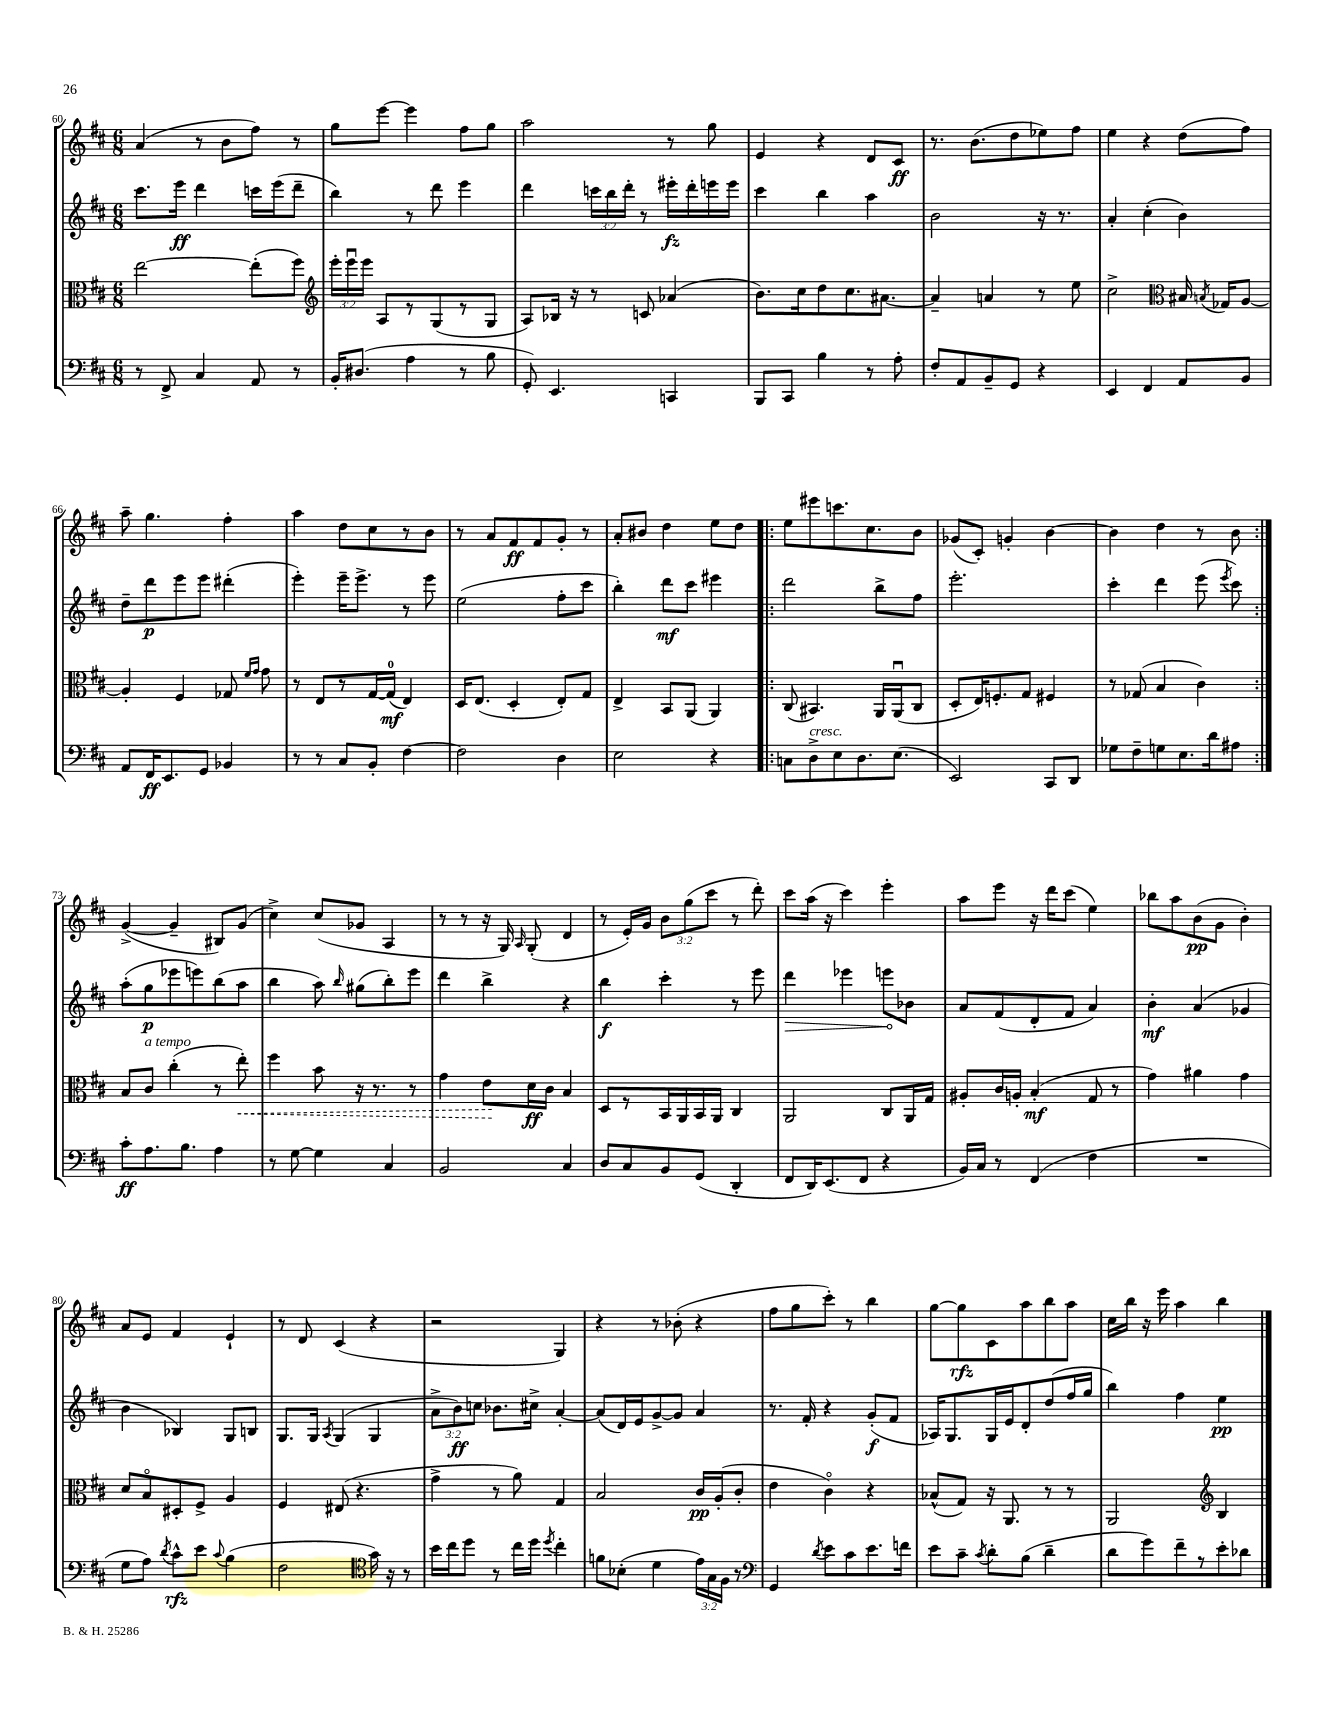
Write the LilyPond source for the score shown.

<<
\new StaffGroup <<
\new Staff = "s0" {
    \clef treble \key d \major \numericTimeSignature \time 6/8 \override Staff.TupletNumber.text = #tuplet-number::calc-fraction-text
    \autoBeamOff a'4( r8 b'8[ fis''8]) r8 |
    g''8[ e'''8]~ e'''4 fis''8[ g''8] |
    a''2 r8 g''8 |
    e'4 r4 d'8[ cis'8]\ff |
    r8. b'8.[( d''8 ees''8) fis''8] |
    e''4 r4 d''8[( fis''8]) |
    a''8-- g''4. fis''4-. |
    a''4 d''8[ cis''8 r8 b'8] |
    r8 a'8[ fis'8\ff fis'8 g'8]-. r8 |
    a'8[-. bis'8] d''4 e''8[ d''8] |
    \repeat volta 2 { e''8[ eis'''8 c'''8. cis''8. b'8] |
    ges'8[( cis'8]-.) g'4-. b'4~ |
    b'4 d''4 r8 b'8 | }
    g'4~->( g'4-- bis8[) g'8]( |
    cis''4->) cis''8[( ges'8] a4 |
    r8 r8 r16 g16) \grace { a16 } g8-.( d'4 |
    r8 e'16[-.) g'16] \tuplet 3/2 { b'8[ g''8( cis'''8] } r8 d'''8-.) |
    cis'''8[ a''16]( r16 cis'''4) e'''4-. |
    a''8[ e'''8] r16 d'''16[ cis'''8]( e''4) |
    bes''8[ a''8 b'8\pp( g'8] b'4-.) |
    a'8[ e'8] fis'4 e'4-! |
    r8 d'8 cis'4( r4 |
    r2 g4) |
    r4 r8 bes'8-.( r4 |
    fis''8[ g''8 cis'''8]-.) r8 b''4 |
    g''8[~ g''8\rfz cis'8 a''8 b''8 a''8] |
    cis''16[ b''16] r16 e'''16 a''4 b''4 \bar "|." |
}
\new Staff = "s1" {
    \clef treble \key d \major \numericTimeSignature \time 6/8 \override Staff.TupletNumber.text = #tuplet-number::calc-fraction-text
    \autoBeamOff cis'''8.[ e'''16]\ff d'''4 c'''16[ e'''16( d'''8]-- |
    b''4) r8 d'''8 e'''4 |
    d'''4 \tuplet 3/2 { c'''16[ b''16 d'''16]-. } r8 eis'''16[-.\fz d'''16-. e'''16 e'''16] |
    cis'''4 b''4 a''4 |
    b'2 r16 r8. |
    a'4-. cis''4-.( b'4) |
    d''8[-- d'''8\p e'''8 e'''8] dis'''4-.( |
    e'''4-.) e'''16[-- e'''8.]-> r8 e'''8 |
    e''2( fis''8[-. cis'''8] |
    b''4-.) d'''8[\mf cis'''8] eis'''4 |
    \repeat volta 2 { d'''2 b''8[-> fis''8] |
    e'''2.-. |
    cis'''4-. d'''4 e'''8( \acciaccatura { e'''8 } cis'''8) | }
    a''8[-.( g''8\p ees'''8 e'''8) b''8( a''8] |
    b''4 a''8) \grace { b''16 } gis''8[( b''8-.) e'''8] |
    d'''4 b''4-> r4 |
    b''4\f cis'''4-. r8 e'''8 |
    \once \override Hairpin.circled-tip = ##t d'''4\> ees'''4 e'''8[\! bes'8] |
    a'8[ fis'8( d'8-. fis'8] a'4) |
    b'4-.\mf a'4( ges'4 |
    b'4 bes4) g8[ b8] |
    g8.[ g16] \acciaccatura { a8 } g4( g4 |
    \tuplet 3/2 { a'8[-> b'8\ff) c''8] } bes'8.[ cis''16]-> a'4~-. |
    a'8[( d'16) e'16 g'8~-> g'8] a'4 |
    r8. fis'16-. r4 g'8[-.\f( fis'8] |
    aes16[) g8. g16 e'16 d'8-. d''8( fis''16 g''16] |
    b''4) fis''4 e''4\pp \bar "|." |
}
\new Staff = "s2" {
    \clef alto \key d \major \numericTimeSignature \time 6/8 \override Staff.TupletNumber.text = #tuplet-number::calc-fraction-text
    \autoBeamOff e''2~ e''8[-.( fis''8]) |
    \clef treble \tuplet 3/2 { e'''16[-. e'''16\downbow e'''16] } a8[ r8 g8( r8 g8] |
    a8[) bes16] r16 r8 c'8 aes'4( |
    b'8.[) cis''16 d''8 cis''8. ais'8.]~ |
    ais'4-- a'4 r8 e''8 |
    cis''2-> \clef alto bis16 \acciaccatura { b8 } ges16[ a8]~ |
    a4-. fis4 ges8 \grace { fis'16[ g'16] } g'8 |
    r8 e8[ r8 g16~ g16]-0\mf( e4) |
    d16[ e8.]( d4-. e8[-.) g8] |
    e4-> b,8[ a,8]( a,4) |
    \repeat volta 2 { cis8( bis,4.) a,16[ a,16\downbow( cis8] |
    d8[-. e16) f8.-. g8] fis4 |
    r8 ges8( b4 cis'4) | }
    b8[ cis'8]^\markup { \italic "a tempo" } cis''4-.( r8 \once \override Hairpin.style = #'dashed-line e''8-.\<) |
    fis''4 b'8 r16 r8. r8 |
    g'4 e'8[\! d'16\ff cis'16] b4 |
    d8[ r8 b,16 a,16 b,16 a,16] cis4 |
    a,2 cis8[ a,16 g16] |
    ais8[-. cis'16 a16]-. b4-.\mf( g8 r8 |
    g'4) ais'4 g'4 |
    d'8[ b8\flageolet dis8-. fis8]-> a4 |
    fis4 eis8( r4. |
    g'4-> r8 a'8) g4 |
    b2 cis'16[\pp a16-.( cis'8]-. |
    e'4 cis'4\flageolet) r4 |
    bes8[-^( g8]) r16 a,8. r8 r8 |
    a,2 \clef treble b4 \bar "|." |
}
\new Staff = "s3" {
    \clef bass \key d \major \numericTimeSignature \time 6/8 \override Staff.TupletNumber.text = #tuplet-number::calc-fraction-text
    \autoBeamOff r8 fis,8-> cis4 a,8 r8 |
    b,16[-. dis8.]( a4 r8 b8 |
    g,8-.) e,4. c,4 |
    b,,8[ cis,8] b4 r8 a8-. |
    fis8[-. a,8 b,8-- g,8] r4 |
    e,4 fis,4 a,8[ b,8] |
    a,8[ fis,16\ff e,8. g,8] bes,4 |
    r8 r8 cis8[ b,8]-. fis4~ |
    fis2 d4 |
    e2 r4 |
    \repeat volta 2 { c8[ d8->^\markup { \italic "cresc." } e8 d8. e8.]( |
    e,2) cis,8[ d,8] |
    ges8[ fis8-- g8 e8. d'16 ais8] | }
    cis'8[-.\ff a8. b8.] a4 |
    r8 g8~ g4 cis4 |
    b,2 cis4 |
    d8[ cis8 b,8 g,8]( d,4-. |
    fis,8[ d,16) e,8.( fis,8] r4 |
    b,16[) cis16] r8 fis,4( fis4 |
    R2. |
    g8[ a8]) \acciaccatura { d'8 } cis'8[-^\rfz e'8] \appoggiatura { cis'8 } b4( |
    fis2 \clef tenor g'16) r16 r8 |
    b'16[ cis''16 d''8] r8 cis''16[ d''16] \acciaccatura { d''8 } cis''4-. |
    f'8[ bes8]-.( d'4 \tuplet 3/2 { e'16[) g16 fis16] } r8 |
    \clef bass g,4 \acciaccatura { d'8 } e'8[ cis'8 e'8. f'16] |
    e'8[ cis'8]-- \acciaccatura { cis'8 } d'8[-. b8]( d'4-- |
    d'8[ g'8) fis'8-- r8 e'8-. des'8] \bar "|." |
}
>>
>>
\layout { \context { \Score currentBarNumber = #60 } }
